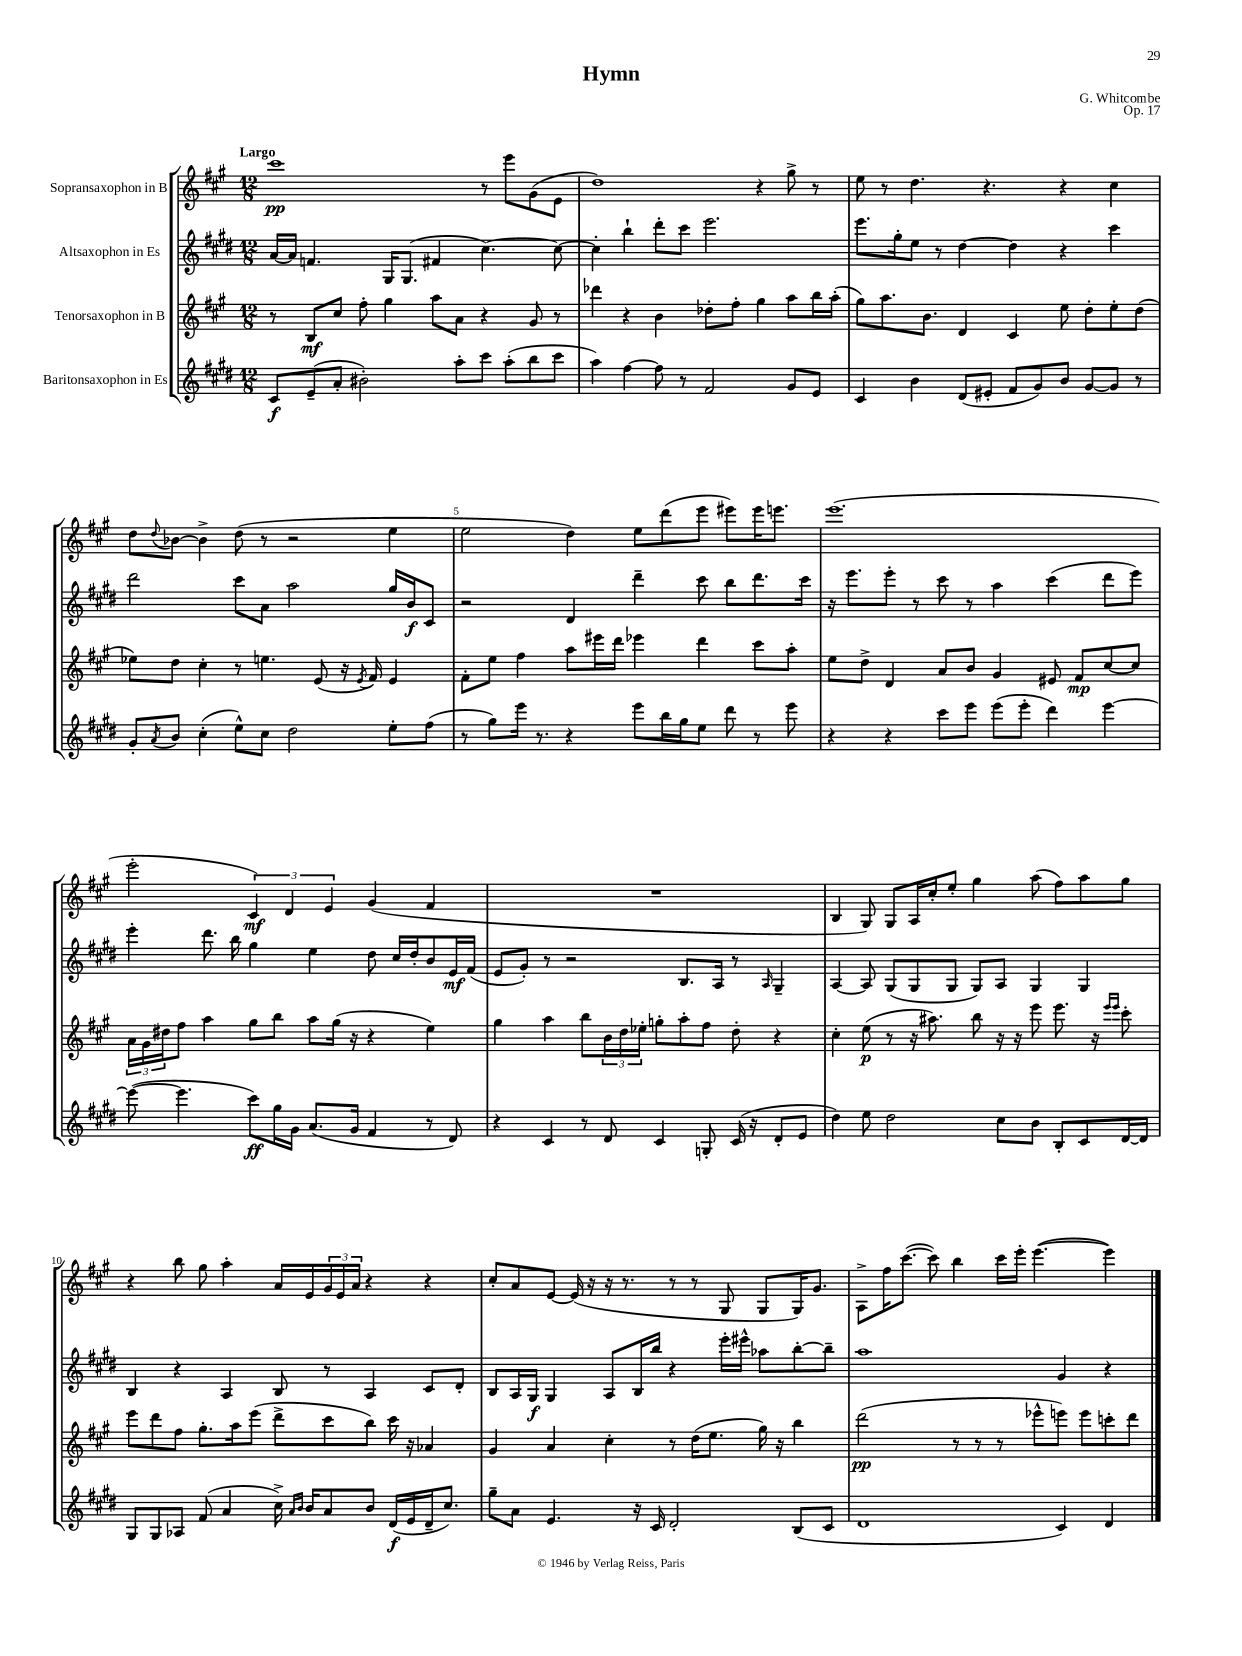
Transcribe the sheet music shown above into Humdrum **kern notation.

**kern	**dynam	**kern	**dynam	**kern	**dynam	**kern	**dynam
*part4	*part4	*part3	*part3	*part2	*part2	*part1	*part1
*staff4	*staff4	*staff3	*staff3	*staff2	*staff2	*staff1	*staff1
*I"Baritonsaxophon in Es	*	*I"Tenorsaxophon in B	*	*I"Altsaxophon in Es	*	*I"Sopransaxophon in B	*
*clefG2	*	*clefG2	*	*clefG2	*	*clefG2	*
*k[f#c#g#d#]	*	*k[f#c#g#]	*	*k[f#c#g#d#]	*	*k[f#c#g#]	*
*M12/8	*	*M12/8	*	*M12/8	*	*M12/8	*
=1	=1	=1	=1	=1	=1	=1	=1
!	!	!	!	!	!	!LO:TX:a:B:t=Largo	!
8c#/L	f	8r	.	[16a/LL	.	1ccc#	pp
.	.	.	.	16a/JJ]	.	.	.
(8e~/	.	8B/L	mf	4.fn/	.	.	.
8a'/J	.	8cc#/J	.	.	.	.	.
2b#X'\)	.	8ff#'\	.	.	.	.	.
.	.	4gg#\	.	16G#/KL	.	.	.
.	.	.	.	(8.G#/J	.	.	.
.	.	8aa\L	.	4f#X/	.	.	.
8aa'\L	.	8a\J	.	.	.	.	.
8ccc#\J	.	4r	.	[4.cc#\)	.	8r	.
(8aa'\L	.	.	.	.	.	8eee\L	.
8bb\	.	8g#/	.	.	.	(8g#\	.
8ccc#\J	.	8r	.	8cc#\_	.	8e\J	.
=2	=2	=2	=2	=2	=2	=2	=2
4aa\)	.	4ddd-X\	.	4cc#'\]	.	1dd)	.
[4ff#\	.	4r	.	4bb`\	.	.	.
8ff#\]	.	4b\	.	8ddd#'\L	.	.	.
8r	.	.	.	8ccc#\J	.	.	.
2f#/	.	8dd-X'\L	.	2.eee\	.	.	.
.	.	8ff#'\J	.	.	.	.	.
.	.	4gg#\	.	.	.	4r	.
8g#/L	.	8aa\L	.	.	.	8gg#^\	.
8e/J	.	16bb\L	.	.	.	8r	.
.	.	(16aa'\JJ	.	.	.	.	.
=3	=3	=3	=3	=3	=3	=3	=3
4c#/	.	8gg#\L)	.	8.eee\L	.	8ee\	.
.	.	8.aa\	.	.	.	8r	.
.	.	.	.	16gg#'\k	.	.	.
4b\	.	.	.	8ee\J	.	4.dd\	.
.	.	8.b\J	.	.	.	.	.
.	.	.	.	8r	.	.	.
(8d#/L	.	4d/	.	[4dd#\	.	.	.
8e#X'/J	.	.	.	.	.	4.r	.
8f#/L	.	4c#/	.	4dd#\]	.	.	.
8g#/)	.	.	.	.	.	.	.
8b/J	.	8ee\	.	4r	.	4r	.
[8g#/L	.	8dd'\L	.	.	.	.	.
8g#/J]	.	8ee'\	.	4ccc#\	.	4cc#\	.
8r	.	(8dd\J	.	.	.	.	.
!!LO:LB:g=z
=4	=4	=4	=4	=4	=4	=4	=4
8g#'/L	.	8ee-X\L)	.	2ddd#\	.	8dd\L	.
8qa/	.	.	.	.	.	8qqdd/	.
8b/J	.	8dd\J	.	.	.	[8b-X\J	.
(4cc#'\	.	4cc#'\	.	.	.	4b-^\]	.
8ee^^\L)	.	8r	.	8ccc#\L	.	(8dd\	.
8cc#\J	.	4.een\	.	8a\J	.	8r	.
2dd#\	.	.	.	2aa\	.	2r	.
.	.	(8e/	.	.	.	.	.
.	.	16r	.	.	.	.	.
.	.	8qe/	.	.	.	.	.
.	.	16f#/)	.	.	.	.	.
8ee'\L	.	4e/	.	16gg#/LL	.	4ee\	.
.	.	.	.	16b/J	f	.	.
(8ff#\J	.	.	.	8c#/J	.	.	.
=5	=5	=5	=5	=5	=5	=5	=5
8r	.	8f#'\L	.	2r	.	2ee\	.
8gg#\L)	.	8ee\J	.	.	.	.	.
16eee\Jk	.	4ff#\	.	.	.	.	.
8.r	.	.	.	.	.	.	.
4r	.	8aa\L	.	4d#/	.	4dd\)	.
.	.	16eee#X\L	.	.	.	.	.
.	.	16ddd\JJ	.	.	.	.	.
8eee\L	.	4eee-X\	.	4ddd#~\	.	8ee\L	.
16bb\L	.	.	.	.	.	(8ddd\	.
16gg#\J	.	.	.	.	.	.	.
8ee\J	.	4ddd\	.	8ccc#\	.	8eee\J	.
8ddd#\	.	.	.	8bb\L	.	8eee#X\L)	.
8r	.	8ccc#\L	.	8.ddd#\	.	16eee#\K	.
.	.	.	.	.	.	8.eeen\J	.
8eee\	.	8aa'\J	.	.	.	.	.
.	.	.	.	16ccc#\Jk	.	.	.
=6	=6	=6	=6	=6	=6	=6	=6
4r	.	8ee\L	.	16r	.	(1.eee	.
.	.	.	.	8.eee\L	.	.	.
.	.	8dd^\J	.	.	.	.	.
4r	.	4d/	.	8eee'\J	.	.	.
.	.	.	.	8r	.	.	.
8ccc#\L	.	8a/L	.	8ccc#\	.	.	.
8eee\J	.	8b/J	.	8r	.	.	.
(8eee\L	.	4g#/	.	4aa\	.	.	.
8eee'\J	.	.	.	.	.	.	.
4ddd#\)	.	8e#X/	.	(4ccc#\	.	.	.
.	.	8f#/L	mp	.	.	.	.
[4eee\	.	[8cc#/	.	8ddd#\L	.	.	.
.	.	8cc#/J]	.	8eee\J)	.	.	.
!!LO:LB:g=z
=7	=7	=7	=7	=7	=7	=7	=7
(8eee\_	.	24a\LL	.	4eee'\	.	2eee'\	.
.	.	24g#\	.	.	.	.	.
.	.	24dd#X\J	.	.	.	.	.
4.eee\]	.	8ff#\J	.	.	.	.	.
.	.	4aa\	.	8.ddd#\	.	.	.
.	.	.	.	16bb\	.	.	.
8ccc#\L)	ff	8gg#\L	.	4gg#\	.	6c#/)	mf
16gg#\L	.	8bb\J	.	.	.	.	.
.	.	.	.	.	.	6d/	.
16g#\JJ	.	.	.	.	.	.	.
(8.a/L	.	8aa\L	.	4ee\	.	.	.
.	.	.	.	.	.	6e/	.
.	.	(16gg#\Jk	.	.	.	.	.
16g#/Jk	.	16r	.	.	.	.	.
4f#/	.	4r	.	8dd#\	.	(4g#/	.
.	.	.	.	16cc#/LL	.	.	.
.	.	.	.	16dd#'/J	.	.	.
8r	.	4ee\)	.	8b/	.	4f#/	.
8d#/)	.	.	.	16e/L	mf	.	.
.	.	.	.	(16f#/JJ	.	.	.
=8	=8	=8	=8	=8	=8	=8	=8
4r	.	4gg#\	.	8e/L	.	1.r	.
.	.	.	.	8g#'/J)	.	.	.
4c#/	.	4aa\	.	8r	.	.	.
.	.	.	.	2r	.	.	.
8r	.	8bb\L	.	.	.	.	.
8d#/	.	24b\L	.	.	.	.	.
.	.	24dd\	.	.	.	.	.
.	.	24ee-X'\JJ	.	.	.	.	.
4c#/	.	8ggn'\L	.	.	.	.	.
.	.	8aa'\	.	8.B/L	.	.	.
8Gn'/	.	8ff#\J	.	.	.	.	.
.	.	.	.	16A/Jk	.	.	.
(16c#/	.	8dd'\	.	8r	.	.	.
16r	.	.	.	.	.	.	.
.	.	.	.	16qqA/	.	.	.
8d#'/L	.	4r	.	4G#~/	.	.	.
8e/J	.	.	.	.	.	.	.
=9	=9	=9	=9	=9	=9	=9	=9
4dd#\)	.	4cc#'\	.	[4A/	.	4B/	.
8ee\	.	(8ee\	p	8A/]	.	8G#/)	.
2dd#\	.	8r	.	(8G#/L	.	8G#/L	.
.	.	16r	.	8G#/	.	16A/L	.
.	.	8.aa#X\)	.	.	.	16cc#'/J	.
.	.	.	.	8G#/J	.	8ee'/J	.
.	.	8bb\	.	8G#/L)	.	4gg#\	.
8cc#\L	.	16r	.	8A/J	.	.	.
.	.	16r	.	.	.	.	.
8b\J	.	8eee\	.	4G#/	.	(8aa\	.
8B'/L	.	8.eee\	.	.	.	8ff#\L)	.
8c#/	.	.	.	4G#/	.	8aa\	.
.	.	16r	.	.	.	.	.
.	.	16qqeee/LL	.	.	.	.	.
.	.	16qqeee/JJ	.	.	.	.	.
[16d#/L	.	8ccc#'\	.	.	.	8gg#\J	.
16d#/JJ]	.	.	.	.	.	.	.
!!LO:LB:g=z
=10	=10	=10	=10	=10	=10	=10	=10
8G#/L	.	8eee\L	.	4B/	.	4r	.
8G#/	.	8ddd\	.	.	.	.	.
8A-X/J	.	8ff#\J	.	4r	.	8bb\	.
(8f#/	.	8.gg#'\L	.	.	.	8gg#\	.
4a/	.	.	.	4A/	.	4aa'\	.
.	.	16aa\k	.	.	.	.	.
.	.	(8eee\J	.	.	.	.	.
16cc#^\)	.	8ddd^\L	.	8B/	.	16a/LL	.
16qqa/LL	.	.	.	.	.	.	.
16qqb/JJ	.	.	.	.	.	.	.
16b/KL	.	.	.	.	.	16e/	.
8a/	.	8ccc#\	.	8r	.	24g#/	.
.	.	.	.	.	.	24e/	.
.	.	.	.	.	.	24a/JJ	.
8b/J	.	8bb\J)	.	4A/	.	4r	.
(16d#/LL	f	16ccc#\	.	.	.	.	.
16e/	.	16r	.	.	.	.	.
16d#~/J	.	4a-X/	.	8c#/L	.	4r	.
8.cc#/J)	.	.	.	.	.	.	.
.	.	.	.	8d#'/J	.	.	.
=11	=11	=11	=11	=11	=11	=11	=11
8gg#~\L	.	4g#/	.	8B/L	.	8cc#'/L	.
8a\J	.	.	.	16A/L	.	8a/	.
.	.	.	.	16G#/JJ	f	.	.
4.e/	.	4a/	.	4G#/	.	[8e/J	.
.	.	.	.	.	.	(16e/]	.
.	.	.	.	.	.	16r	.
.	.	4cc#'\	.	8A/L	.	16r	.
.	.	.	.	.	.	8.r	.
16r	.	.	.	16B/L	.	.	.
16c#/	.	.	.	16bb/JJ	.	.	.
2d#'/	.	8r	.	4r	.	8r	.
.	.	(16dd\KL	.	.	.	8r	.
.	.	8.ee\J	.	.	.	.	.
.	.	.	.	16eee'\LL	.	8G#/	.
.	.	.	.	16eee#X^^\JJ	.	.	.
.	.	16gg#\)	.	8aa-X\L	.	8G#/L	.
.	.	16r	.	.	.	.	.
(8B/L	.	4bb\	.	[8bb'\	.	16G#/K)	.
.	.	.	.	.	.	8.g#/J	.
8c#/J	.	.	.	8bb~\J]	.	.	.
=12	=12	=12	=12	=12	=12	=12	=12
1d#	.	(2ddd\	pp	1aa	.	8A^\L	.
.	.	.	.	.	.	16ff#\K	.
.	.	.	.	.	.	([8.ccc#\J	.
.	.	.	.	.	.	8ccc#\])	.
.	.	8r	.	.	.	4bb\	.
.	.	8r	.	.	.	.	.
.	.	8r	.	.	.	16ccc#\LL	.
.	.	.	.	.	.	16eee'\JJ	.
.	.	8eee-X^^\L	.	.	.	([4.eee\	.
4c#/)	.	8eeen\J)	.	4g#/	.	.	.
.	.	8eee\L	.	.	.	.	.
4d#/	.	8cccn'\	.	4r	.	4eee\])	.
.	.	8ddd\J	.	.	.	.	.
==	==	==	==	==	==	==	==
*-	*-	*-	*-	*-	*-	*-	*-
